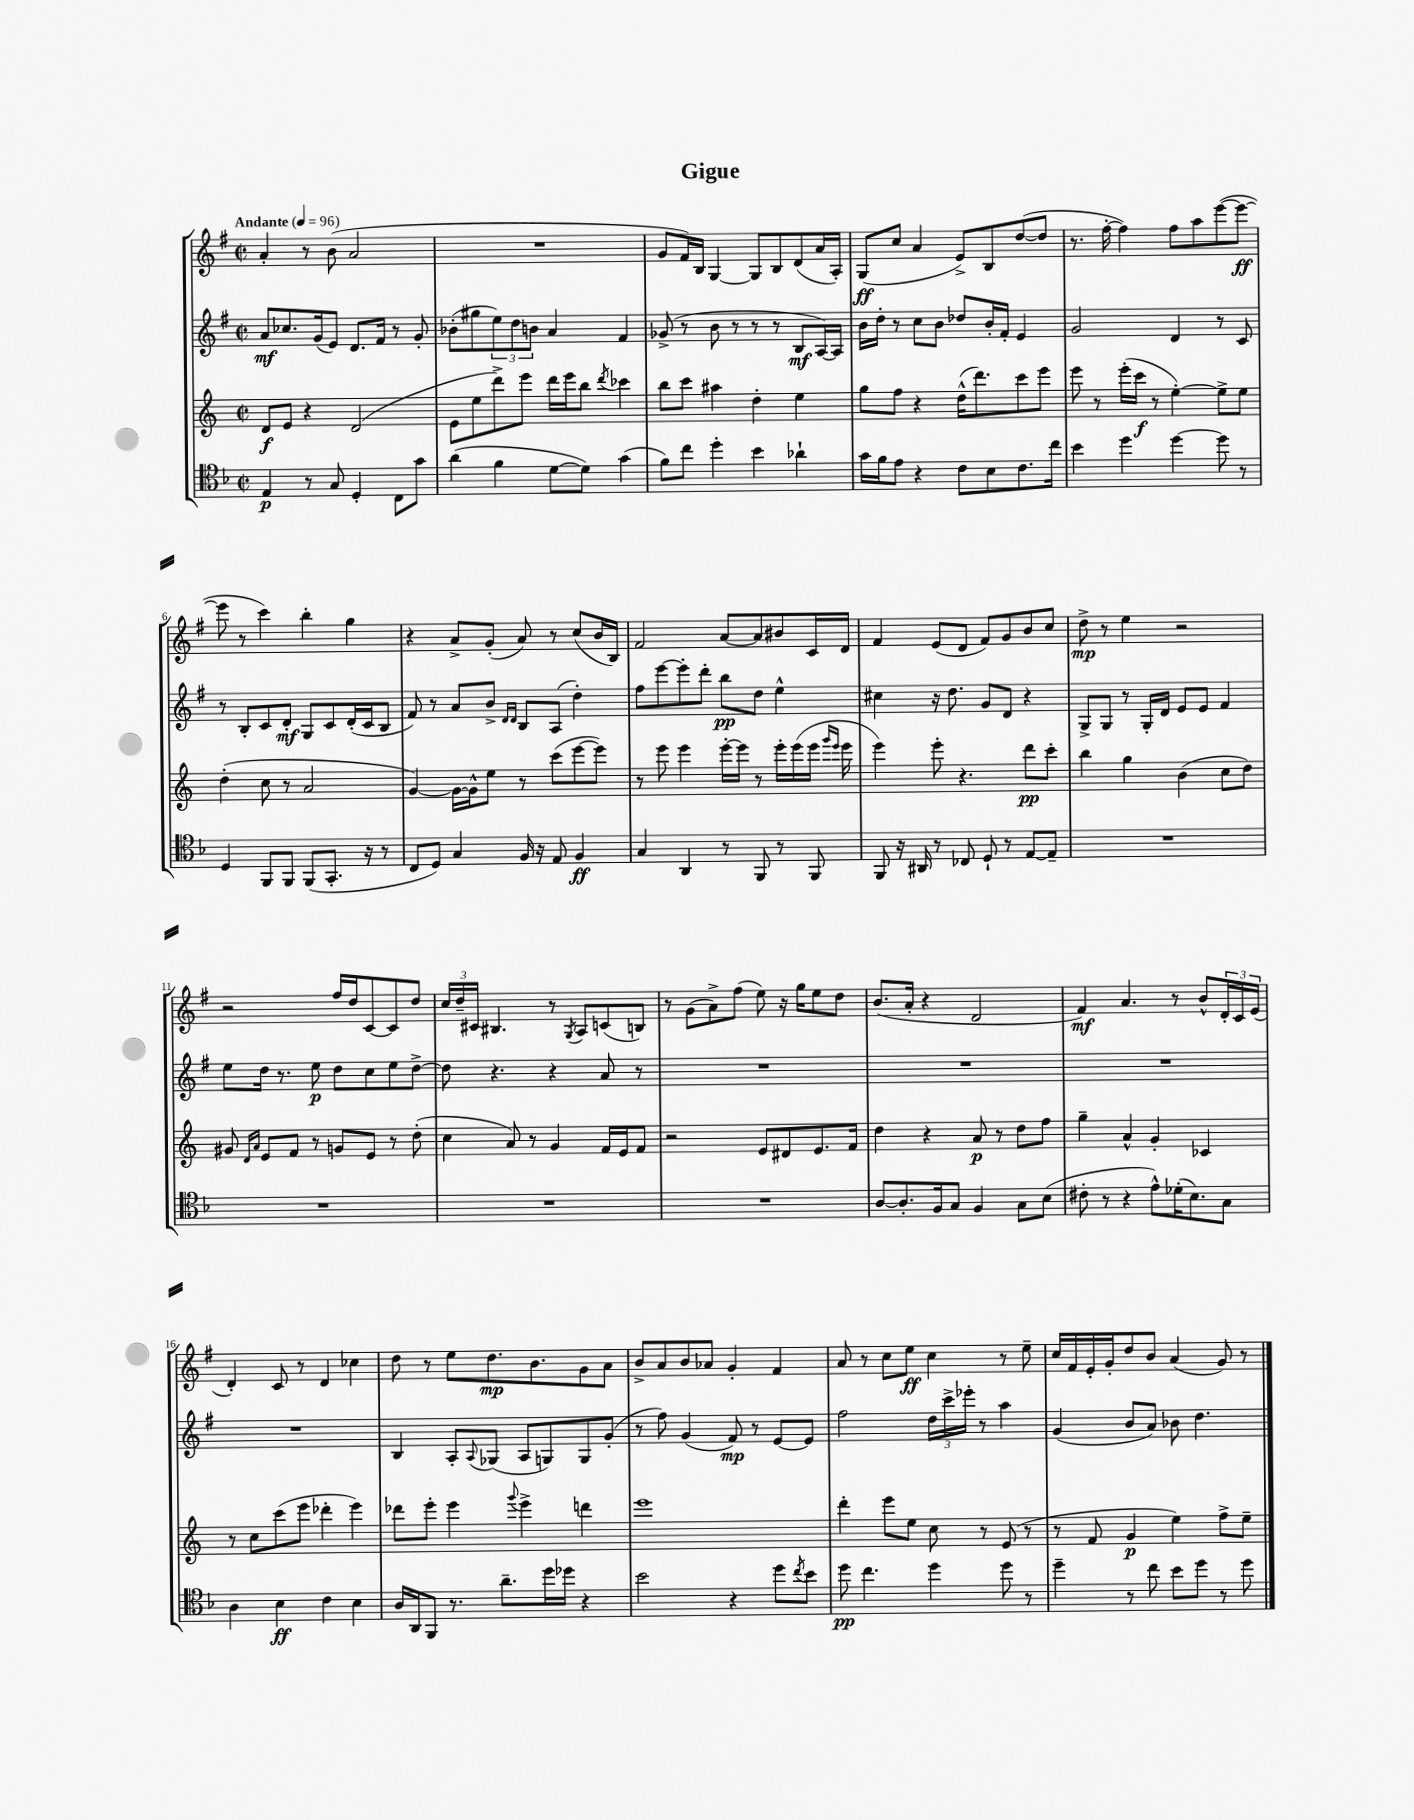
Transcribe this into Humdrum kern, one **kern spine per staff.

**kern	**kern	**kern	**kern
*staff4	*staff3	*staff2	*staff1
*clefC4	*clefG2	*clefG2	*clefG2
*k[b-]	*k[]	*k[f#]	*k[f#]
*M2/2	*M2/2	*M2/2	*M2/2
*met(c|)	*met(c|)	*met(c|)	*met(c|)
*MM96	*MM96	*MM96	*MM96
4E/	8d/L	8a/L	4a'/
.	8e/J	8.cc-/	.
8r	4r	.	8r
.	.	(16g/k	.
8G/	.	8e/J)	(8b\
4D'/	(2d/	8.d/L	2a/
.	.	16f#/Jk	.
8C\L	.	8r	.
8g\J	.	8g'/	.
=	=	=	=
(4a\	8e\L	(8b-'\L	1r
.	8ee\	8gg#\	.
4f\	8ddd^\)	12ee\)	.
.	.	12dd\	.
.	8eee\J	.	.
.	.	12b\J	.
[8d\L	16ddd\LL	4a/	.
.	16eee\J	.	.
8d\]J)	8bb\J	.	.
.	8qddd/	.	.
(4g\	4ccc-\	4f#/	.
=	=	=	=
8f\L)	8bb\L	(8g-^/	8g/L
8cc\J	8ccc\J	8r	16f#/L)
.	.	.	16B/JJ
4dd'\	4aa#\	8b\	[4G/
.	.	8r	.
4b-\	4dd'\	8r	8G/]L
.	.	8r	8B/
4a-`\	4ee\	8B/L	(8d/
.	.	[16A/L)	16a/L
.	.	16A/]JJ	16A'/JJ)
=	=	=	=
16g\LL	8gg\L	16b\LL	(8G/L
16f\J	.	16dd'\JJ	.
8e\J	8ff\J	8r	8cc/J
4r	4r	8cc\L	4a/
.	.	8b\J	.
8c\L	(16dd^^\LK	8dd-/L	8e^/L)
.	8.ddd\)	.	.
8B-\	.	16b'/L	8B/
.	.	16f#'/JJ	.
8.c\	8ccc\	4e/	([8dd/
.	8eee\J	.	8dd/]J
16cc\Jk	.	.	.
=	=	=	=
4b-\	8eee\	2g/	8.r
.	8r	.	.
.	.	.	[16ff#'\
4dd\	(16eee'\LL	.	4ff#\])
.	16ccc\JJ	.	.
.	8r	.	.
[4dd\	[4ee'\)	4d/	8ff#\L
.	.	.	8aa\
8dd\]	8ee^\]L	8r	([8eee\
8r	8ee\J	8c/	8eee\_J
=	=	=	=
4D/	(4dd'\	8r	8eee\]
.	.	8B'/L	8r
8FF/L	8cc\	8c/	4ccc\)
8FF/J	8r	8d'/J	.
(8FF/L	2a/	8G/L	4bb'\
8.GG'/J	.	8c/	.
.	.	(16d'/L	4gg\
16r	.	16c/J	.
8r	.	8B/J	.
=	=	=	=
8C/L	[4g/)	8f#/)	4r
8D/J)	.	8r	.
4G/	16g\_LL	8a/L	8a^/L
.	16g^^\]J	.	.
.	8ee\J	8b^/J	(8g'/J
.	.	16qqd/LL	.
.	.	16qqd/JJ	.
16F/	8r	8B/L	8a/)
16r	.	.	.
8E/	(8ccc\L	(8A/J	8r
4F/	[8eee\	4dd'\)	(8cc/L
.	8eee\]J)	.	16b/L
.	.	.	16B/JJ)
=	=	=	=
4G/	8r	8ff#\L	2f#/
.	8eee\	[8eee\	.
4AA/	4eee\	8eee'\]	.
.	.	8ddd'\J	.
8r	[16eee'\LL	8bb\L	[8a/L
.	16eee\]JJ	.	.
8FF/	8r	8dd\J	8a/]
8r	16eee'\LL	4ee^^\	8b#/
.	(16eee\	.	.
8FF/	16eee\JJ	.	16c/L
.	16qqggg/LL	.	.
.	16qqeee/JJ	.	.
.	16eee\	.	16d/JJ
=	=	=	=
8FF/	4eee\)	4cc#\	4f#/
16r	.	.	.
16AA#/	.	.	.
8r	8eee'\	16r	(8e/L
.	.	8.dd\	.
8C-/	4.r	.	8d/J
8D`/	.	8g/L	8f#/L)
8r	.	8d/J	8g/
[8E/L	8ddd\L	4r	8b/
8E~/]J	8ccc'\J	.	8cc/J
=	=	=	=
1r	4bb\	8G^/L	8dd^\
.	.	8G/J	8r
.	4gg\	8r	4ee\
.	.	16G'/LL	.
.	.	16d/JJ	.
.	(4b\	8e/L	2r
.	.	8e/J	.
.	8cc\L	4f#/	.
.	8dd\J)	.	.
=	=	=	=
1r	8g#/	8ee\L	2r
.	16qqd/LL	.	.
.	16qqa/JJ	.	.
.	8e/L	16dd\Jk	.
.	.	8.r	.
.	8f/J	.	.
.	8r	8ee\	.
.	8g/L	8dd\L	16ff#/LL
.	.	.	16dd/J
.	8e/J	8cc\	[8c/
.	8r	8ee\	8c/]
.	(8dd'\	[8dd^\J	8dd/J
=	=	=	=
1r	4cc\	8dd\]	24cc/LL
.	.	.	24dd~/
.	.	.	24c#/JJ
.	.	4.r	4.B#/
.	8a/)	.	.
.	8r	.	.
.	4g/	4r	8r
.	.	.	8qG/
.	.	.	8A/L
.	16f/LL	8a/	(8c/
.	16e/J	.	.
.	8f/J	8r	8B/J)
=	=	=	=
1r	2r	1r	8r
.	.	.	(8g\L
.	.	.	8a^\)
.	.	.	(8ff#\J
.	8e/L	.	8ee\)
.	8d#/	.	16r
.	.	.	16gg\LK
.	8.e/	.	8ee\
.	.	.	8dd\J
.	16f/Jk	.	.
=	=	=	=
[8A/L	4dd\	1r	(8.b/L
8.A'/]	.	.	.
.	.	.	16a'/Jk
.	4r	.	4r
16F/k	.	.	.
8G/J	.	.	.
4F/	8a/	.	2d/
.	8r	.	.
8G\L	8dd\L	.	.
(8B-\J	8ff\J	.	.
=	=	=	=
8c#'\	4gg~\	1r	4f#/)
8r	.	.	.
4r	4a^^/	.	4.a/
8e^^\L)	4g'/	.	.
(16d-'\K	.	.	8r
8.B-\)	.	.	.
.	4c-/	.	8b^^/L
8G\J	.	.	24d'/L
.	.	.	24c/
.	.	.	(24e/JJ
=	=	=	=
4A\	8r	1r	4d'/)
.	8cc\L	.	.
4B-\	(8ccc\	.	8c/
.	8eee\J	.	8r
4c\	4ddd-'\	.	4d/
4B-\	4eee\)	.	4cc-\
=	=	=	=
16A/LL	8ddd-\L	4B/	8dd\
16AA/J	.	.	.
8FF/J	8eee'\J	.	8r
8.r	4eee\	8A'/L	8ee\L
.	.	8qqA/	.
.	.	(8G-/J	8.dd\
8.a~\L	.	.	.
.	8qqggg/	.	.
.	4eee^\	8A/L	.
.	.	.	8.b\
16dd\L	.	8G/)	.
16dd-\JJ	.	.	.
4r	4ddd\	8G/	8g\
.	.	(8g'/J	8a\J
=	=	=	=
2b-\	1eee	8r	8b^/L
.	.	8ff#\)	8a/
.	.	(4g/	8b/
.	.	.	8a-/J
4r	.	8f#/)	4g'/
.	.	8r	.
8dd\L	.	[8e/L	4f#/
8qcc/	.	.	.
8b-\J	.	8e/]J	.
=	=	=	=
8dd\	4ddd'\	2ff#\	8a/
4.cc\	.	.	8r
.	8eee\L	.	8cc\L
.	8ee\J	.	8ee\J
4dd\	8cc\	24dd\LL	4cc\
.	.	24ccc^\	.
.	.	24eee-'\JJ	.
.	8r	8r	.
8dd\	(8e/	4aa\	8r
8r	8r	.	8ee~\
=	=	=	=
4dd~\	8r	(4g/	16cc/LL
.	.	.	16f#/
.	8f/	.	16e'/
.	.	.	16g'/J
8r	4g/	8b/L	8dd/
8cc\	.	8a/J)	8b/J
8b-\L	4ee\)	8b-\	(4a/
8dd\J	.	4.dd\	.
8r	8ff^\L	.	8g/)
8dd\	8ee~\J	.	8r
==	==	==	==
*-	*-	*-	*-
